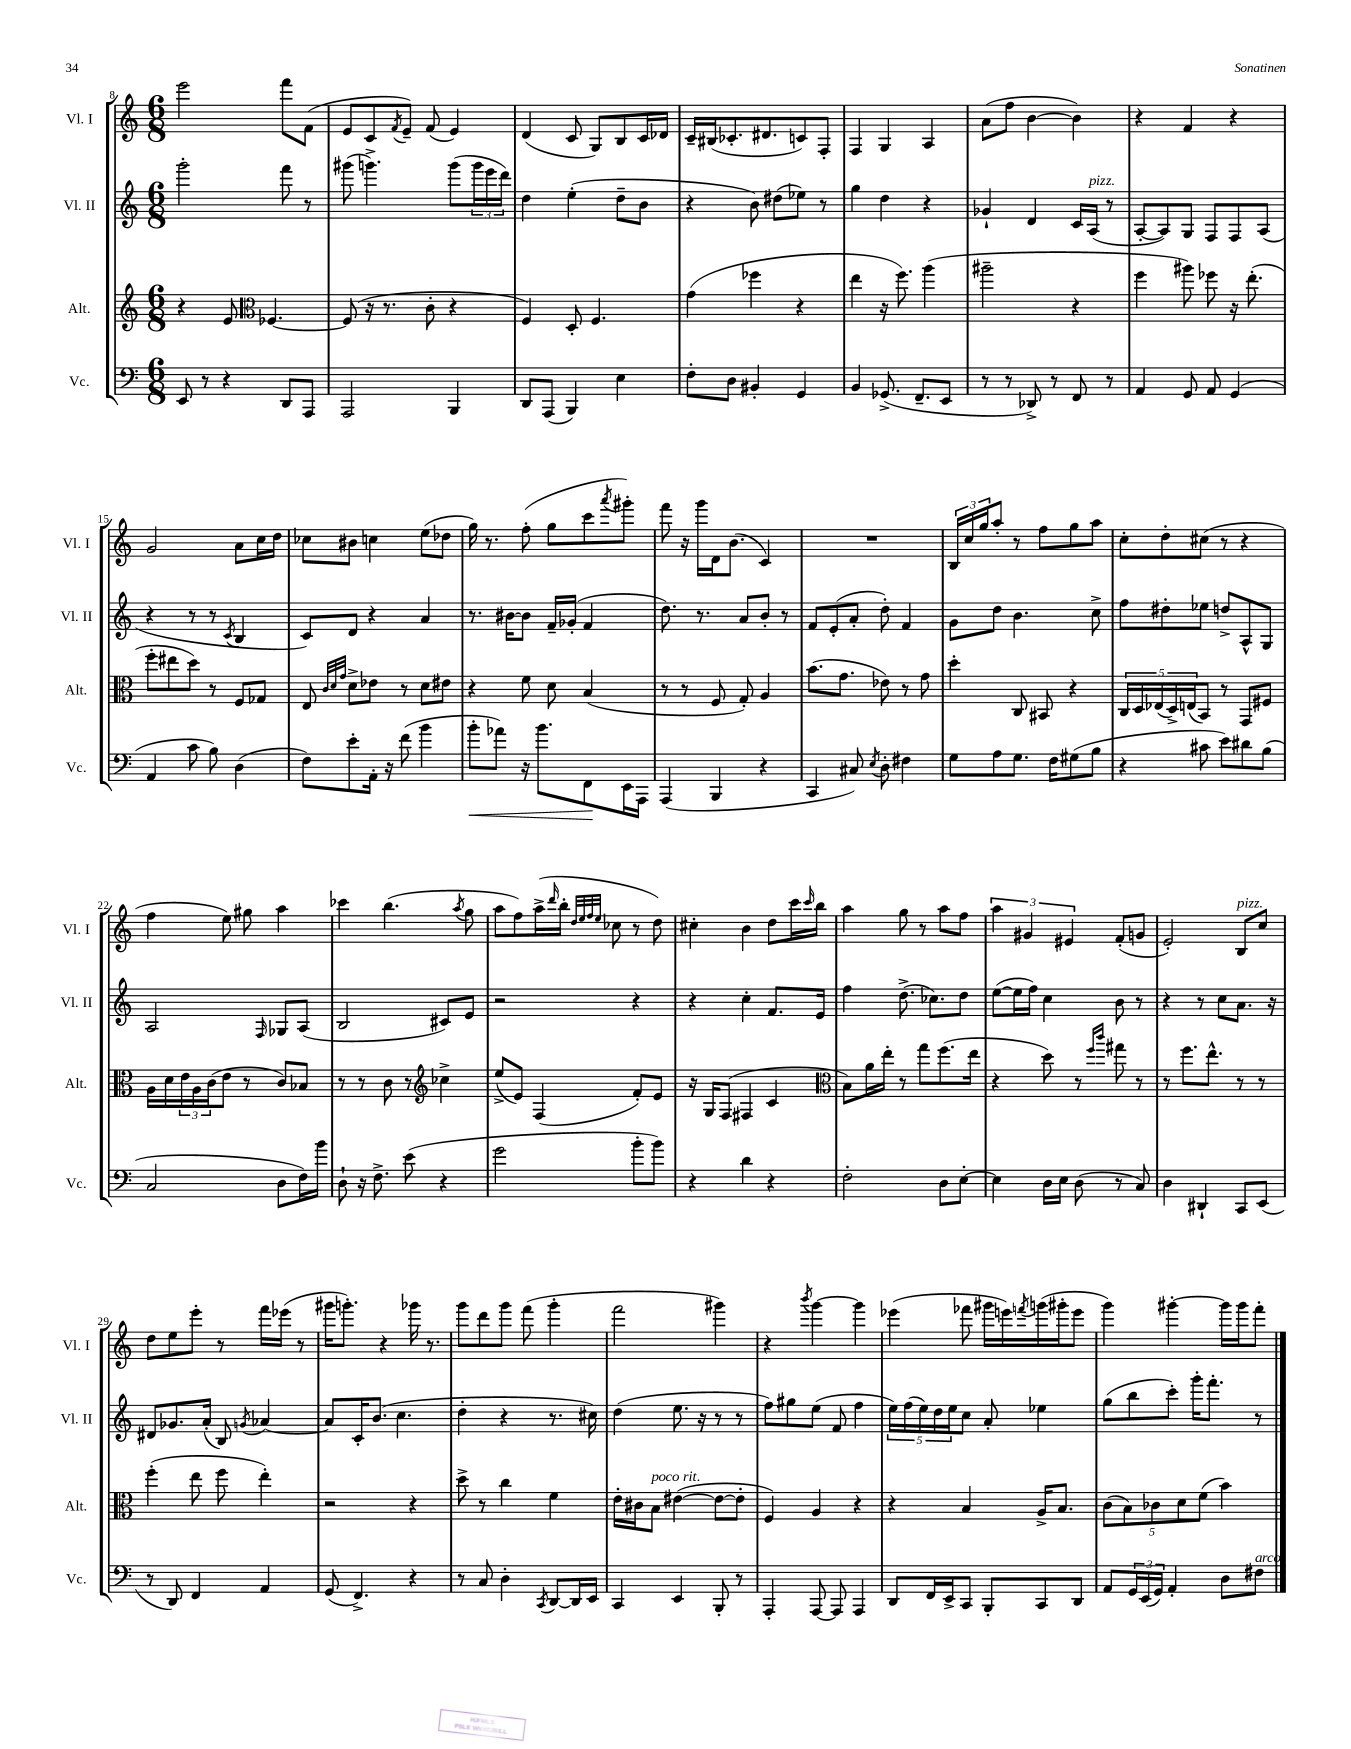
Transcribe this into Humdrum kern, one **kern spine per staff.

**kern	**dynam	**kern	**kern	**kern
*part4	*part4	*part3	*part2	*part1
*staff4	*staff4	*staff3	*staff2	*staff1
*I"Vc.	*	*I"Alt.	*I"Vl. II	*I"Vl. I
*I'Vc.	*	*I'Alt.	*I'Vl. II	*I'Vl. I
*clefF4	*	*clefG2	*clefG2	*clefG2
*k[]	*	*k[]	*k[]	*k[]
*M6/8	*	*M6/8	*M6/8	*M6/8
=8	=8	=8	=8	=8
8EE/	.	4r	2ggg'\	2eee\
8r	.	.	.	.
4r	.	8e/	.	.
*	*	*clefC3	*	*
.	.	[4.F-X/	.	.
8DD/L	.	.	8fff\	8fff\L
8AAA/J	.	.	8r	(8f\J
=9	=9	=9	=9	=9
2AAA/	.	(8F-/]	(8ggg#X\	8e/L
.	.	16r	4.gggn^\)	8c/
.	.	8.r	.	.
.	.	.	.	8qf/
.	.	.	.	8e~/J)
.	.	8c'\	.	(8f/
4BBB/	.	4r	(8ggg\L	4e/)
.	.	.	24ggg\L	.
.	.	.	24eee\	.
.	.	.	24ddd\JJ)	.
=10	=10	=10	=10	=10
8DD/L	.	4F/)	4dd\	(4d/
(8AAA/J	.	.	.	.
4BBB/)	.	8D'/	(4ee'\	8c/
.	.	4.F/	.	8G/L)
4E\	.	.	8dd~\L	8B/
.	.	.	8b\J	16c/L
.	.	.	.	16d-X/JJ
=11	=11	=11	=11	=11
8F'\L	.	(4g\	4r	16c~/LL
.	.	.	.	(16B#X/J
8D\J	.	.	.	8.c-X'/
4BB#X'/	.	4ff-X\	8b\)	.
.	.	.	.	8.d#X/
.	.	.	(8dd#X\L	.
4GG/	.	4r	8ee-X\J)	8cn/)
.	.	.	8r	8F'/J
=12	=12	=12	=12	=12
4BB/	.	4ee\	4gg\	4F/
(8.GG-X^/	.	16r	4dd\	4G/
.	.	8.ff\)	.	.
8.FF~/L	.	.	.	.
.	.	(4aa\	4r	4A/
8EE/J	.	.	.	.
=13	=13	=13	=13	=13
8r	.	2aa#X~\	4g-X`/	(8a\L
8r	.	.	.	8ff\J
8DD-X^/)	.	.	4d/	[4b\
8r	.	.	.	.
8FF/	.	4r	16c/LL	4b\])
!	!	!	!LO:TX:a:i:t=pizz.	!
.	.	.	(16A/JJ	.
8r	.	.	8r	.
=14	=14	=14	=14	=14
4AA/	.	4ff\	[8A'/L	4r
.	.	.	8A/])	.
8GG/	.	8aa#X\)	8G/J	4f/
8AA/	.	8ff-X\	8F/L	.
(4GG/	.	16r	8F/	4r
.	.	(8.ee'\	.	.
.	.	.	(8A/J	.
!!LO:LB:g=z
=15	=15	=15	=15	=15
4AA/	.	8ff'\L	4r	2g/
.	.	8ee#X\	.	.
8c\	.	8dd\J)	8r	.
8B\)	.	8r	8r	.
.	.	.	8qc/	.
(4D\	.	8F/L	4B/	8a\L
.	.	8G-X/J	.	16cc\L
.	.	.	.	16dd\JJ
=16	=16	=16	=16	=16
8F\L)	.	8E/	8c/L)	8cc-X\L
.	.	32qqc/LLL	.	.
.	.	32qqd/	.	.
.	.	32qqg/JJJ	.	.
8e'\	.	8d^\L	8d/J	8b#X\J
16AA'\Jk	.	8e-X\J	4r	4ccn\
16r	.	.	.	.
(8f\	.	8r	.	.
4b\	.	8d\L	4a/	(8ee\L
.	.	8e#X\J	.	8dd-X\J
=17	=17	=17	=17	=17
!	!LO:HP:b	!	!	!
8b'\L	<	4r	8.r	16gg\)
.	.	.	.	8.r
8a-X\J)	.	.	.	.
.	.	.	[16b#X\KL	.
16r	.	8f\	8b#\J]	(8ff'\
8.b\L	.	.	.	.
.	.	8d\	16f~/LL	8gg\L
.	.	.	(16g-X'/JJ	.
8FF\	.	(4B/	4f/	8ccc\
.	.	.	.	8qaaa/
16EE\L	[	.	.	8ggg#X'\J)
16AAA\JJ	.	.	.	.
=18	=18	=18	=18	=18
(4AAA/	.	8r	8.dd\)	8fff\
.	.	8r	.	16r
.	.	.	8.r	16ggg\LL
4BBB/	.	8F/	.	16d\J
.	.	.	.	(8.b\J
.	.	8G'/)	8a/L	.
4r	.	4A/	8b'/J	4c/)
.	.	.	8r	.
=19	=19	=19	=19	=19
4CC/	.	(8.b\L	8f/L	2.r
.	.	.	(8e'/	.
.	.	8.g\J	.	.
8C#X/)	.	.	8a'/J	.
8qE/	.	.	.	.
8D'\	.	8e-X\)	8dd'\)	.
4F#X\	.	8r	4f/	.
.	.	8g\	.	.
=20	=20	=20	=20	=20
8G\L	.	4dd'\	8g\L	24B/LL
.	.	.	.	24cc/
.	.	.	.	24gg/J
8A\	.	.	8dd\J	8aa'/J
8.G\J	.	8C/	4.b\	8r
.	.	8BB#X/	.	8ff\L
16F\KL	.	.	.	.
(8G#X\	.	4r	.	8gg\
8B\J	.	.	8cc^\	8aa\J
=21	=21	=21	=21	=21
4r	.	20C/LL	8ff\L	8cc'\L
.	.	20D/	.	.
.	.	(20E-X/	.	.
.	.	.	8dd#X'\	8dd'\
.	.	20D^/)	.	.
.	.	(20En/J	.	.
8c#X\	.	8BB/J)	8ee-X\J	(8cc#X\J
8e\L)	.	8r	8ddn^/L	8r
8d#X\	.	8GG/L	8A^^/	4r
(8B\J	.	8F#X/J	8G/J	.
!!LO:LB:g=z
=22	=22	=22	=22	=22
2C/	.	16A\LL	2A/	4ff\
.	.	16d\	.	.
.	.	24e\	.	.
.	.	24A\	.	.
.	.	(24c\J	.	.
.	.	8e\J	.	8ee\)
.	.	8r	.	8gg#X\
.	.	.	16qqF/	.
8D\L	.	8c/L)	8G-X/L	4aa\
16F\L)	.	8B-X/J	(8A/J	.
16b\JJ	.	.	.	.
=23	=23	=23	=23	=23
8D`\	.	8r	2B/	4ccc-X\
16r	.	8r	.	.
8.F^\	.	.	.	.
.	.	8c\	.	(4.bb\
(8e\	.	8r	.	.
*	*	*clefG2	*	*
4r	.	4cc-X^\	8c#X/L)	.
.	.	.	.	8qaa/
.	.	.	8e/J	8gg\
=24	=24	=24	=24	=24
2g\	.	(8ee^/L	2r	8aa\L
.	.	8e/J)	.	8ff\)
.	.	(4F/	.	(16aa^\L
.	.	.	.	16qqddd/
.	.	.	.	16bb'\JJ
.	.	.	.	32qqdd/LLL
.	.	.	.	32qqee/
.	.	.	.	32qqff/
.	.	.	.	32qqee/JJJ
.	.	.	.	8cc-X\
8b'\L	.	8f'/L)	4r	8r
8b\J)	.	8e/J	.	8dd\)
=25	=25	=25	=25	=25
4r	.	16r	4r	4cc#X'\
.	.	16G/KL	.	.
.	.	(8F/J	.	.
4d\	.	4F#X/	4cc'\	4b\
4r	.	4c/	8.f/L	8dd\L
.	.	.	.	16ccc\L
.	.	.	.	16qqccc/
.	.	.	16e/Jk	16bb\JJ
=26	=26	=26	=26	=26
*	*	*clefC3	*	*
2F'\	.	8B\L)	4ff\	4aa\
.	.	16a\L	.	.
.	.	16ee'\JJ	.	.
.	.	8r	(8.dd^\	8gg\
.	.	8gg\L	.	8r
.	.	.	8.cc-X\L)	.
8D\L	.	(8.ff\	.	8aa\L
[8E'\J	.	.	8dd\J	8ff\J
.	.	16ee\Jk	.	.
=27	=27	=27	=27	=27
4E\]	.	4r	([8ee\L	6aa\
.	.	.	16ee\L]	.
.	.	.	.	6g#X/
.	.	.	16ff\JJ)	.
16D\LL	.	8dd\)	4cc\	.
16E\JJ	.	.	.	.
.	.	.	.	6e#X/
(8D\	.	8r	.	.
.	.	16qqff/LL	.	.
.	.	16qqccc/JJ	.	.
8r	.	8gg#X\	8b\	(8f'/L
8C/)	.	8r	8r	8gn/J
=28	=28	=28	=28	=28
4D\	.	8r	4r	2e'/)
.	.	8.ff\L	.	.
4DD#X`/	.	.	8r	.
.	.	8.ee^^\J	.	.
.	.	.	8cc\L	.
!	!	!	!	!LO:TX:a:i:t=pizz.
8CC/L	.	8r	8.a\J	8B/L
(8EE/J	.	8r	.	8cc/J
.	.	.	16r	.
!!LO:LB:g=z
=29	=29	=29	=29	=29
8r	.	(4ff'\	8d#X/L	8dd\L
8DD/)	.	.	8.g-X/	8ee\
4FF/	.	8ee\	.	8eee'\J
.	.	.	(16a'/Jk	.
.	.	8ff\	8B/)	8r
.	.	.	8qgn/	.
4AA/	.	4ee'\)	[4a-X/	16fff\LL
.	.	.	.	(16eee-X\JJ
.	.	.	.	8r
=30	=30	=30	=30	=30
(8GG/	.	2r	8a-/L]	16ggg#X\KL
.	.	.	.	8.gggn'\J)
4.FF^/)	.	.	16c'/K	.
.	.	.	(8.b/J	.
.	.	.	.	4r
.	.	.	4.cc\	.
4r	.	4r	.	16ggg-X\
.	.	.	.	8.r
=31	=31	=31	=31	=31
8r	.	8dd^\	4dd'\	8ggg\L
8C/	.	8r	.	8ddd\
4D'\	.	4cc\	4r	8ggg\J
.	.	.	.	(8fff\
8qCC/	.	.	.	.
[8DD/L	.	4f\	8.r	4ggg'\
16DD/L]	.	.	.	.
16EE/JJ	.	.	16cc#X\)	.
=32	=32	=32	=32	=32
4CC/	.	16e'\LL	(4dd\	2fff\
.	.	16c#X\J	.	.
!	!	!LO:TX:a:i:t=poco rit.	!	!
.	.	8B\J	.	.
4EE/	.	([4e#X\	8.ee\	.
.	.	.	16r	.
8BBB'/	.	8e#\L_	8r	4ggg#X\)
8r	.	8e#'\J]	8r	.
=33	=33	=33	=33	=33
4AAA'/	.	4F/)	8ff\L)	4r
.	.	.	8gg#X\	.
.	.	.	.	8qbbb/
[8AAA/	.	4A/	(8ee\J	[4ggg\
8AAA/]	.	.	8f/	.
4AAA/	.	4r	4ff\	4ggg\]
=34	=34	=34	=34	=34
8DD/L	.	4r	20ee\LL)	(4eee-X\
.	.	.	(20ff\	.
.	.	.	20ee\)	.
16FF/L	.	.	.	.
.	.	.	20dd\	.
16EE^/J	.	.	.	.
.	.	.	20ee\J	.
8CC/J	.	4B/	8cc\J	8fff-X\
8BBB'/L	.	.	8a'/	16ggg#X\LL
.	.	.	.	16eeen\)
.	.	.	.	8qfffn/
8CC/	.	16A^/KL	4ee-X\	(16gggn\
.	.	8.B/J	.	16ggg#X'\J
8DD/J	.	.	.	8eee\J
=35	=35	=35	=35	=35
8AA/L	.	(10c\L	(8gg\L	4ggg\)
.	.	10B\)	.	.
24GG/L	.	.	8bb\	.
(24EE/	.	.	.	.
.	.	10c-X\	.	.
24GG/JJ)	.	.	.	.
4AA'/	.	.	8ccc'\J)	[4ggg#X'\
.	.	10d\	.	.
.	.	.	16ggg'\KL	.
.	.	(10f\J	.	.
.	.	.	8.fff'\J	.
8D\L	.	4b\)	.	16ggg#\LL]
.	.	.	.	16ggg#\J
!LO:TX:a:i:t=arco	!	!	!	!
8F#X\J	.	.	8r	8fff'\J
==	==	==	==	==
*-	*-	*-	*-	*-
